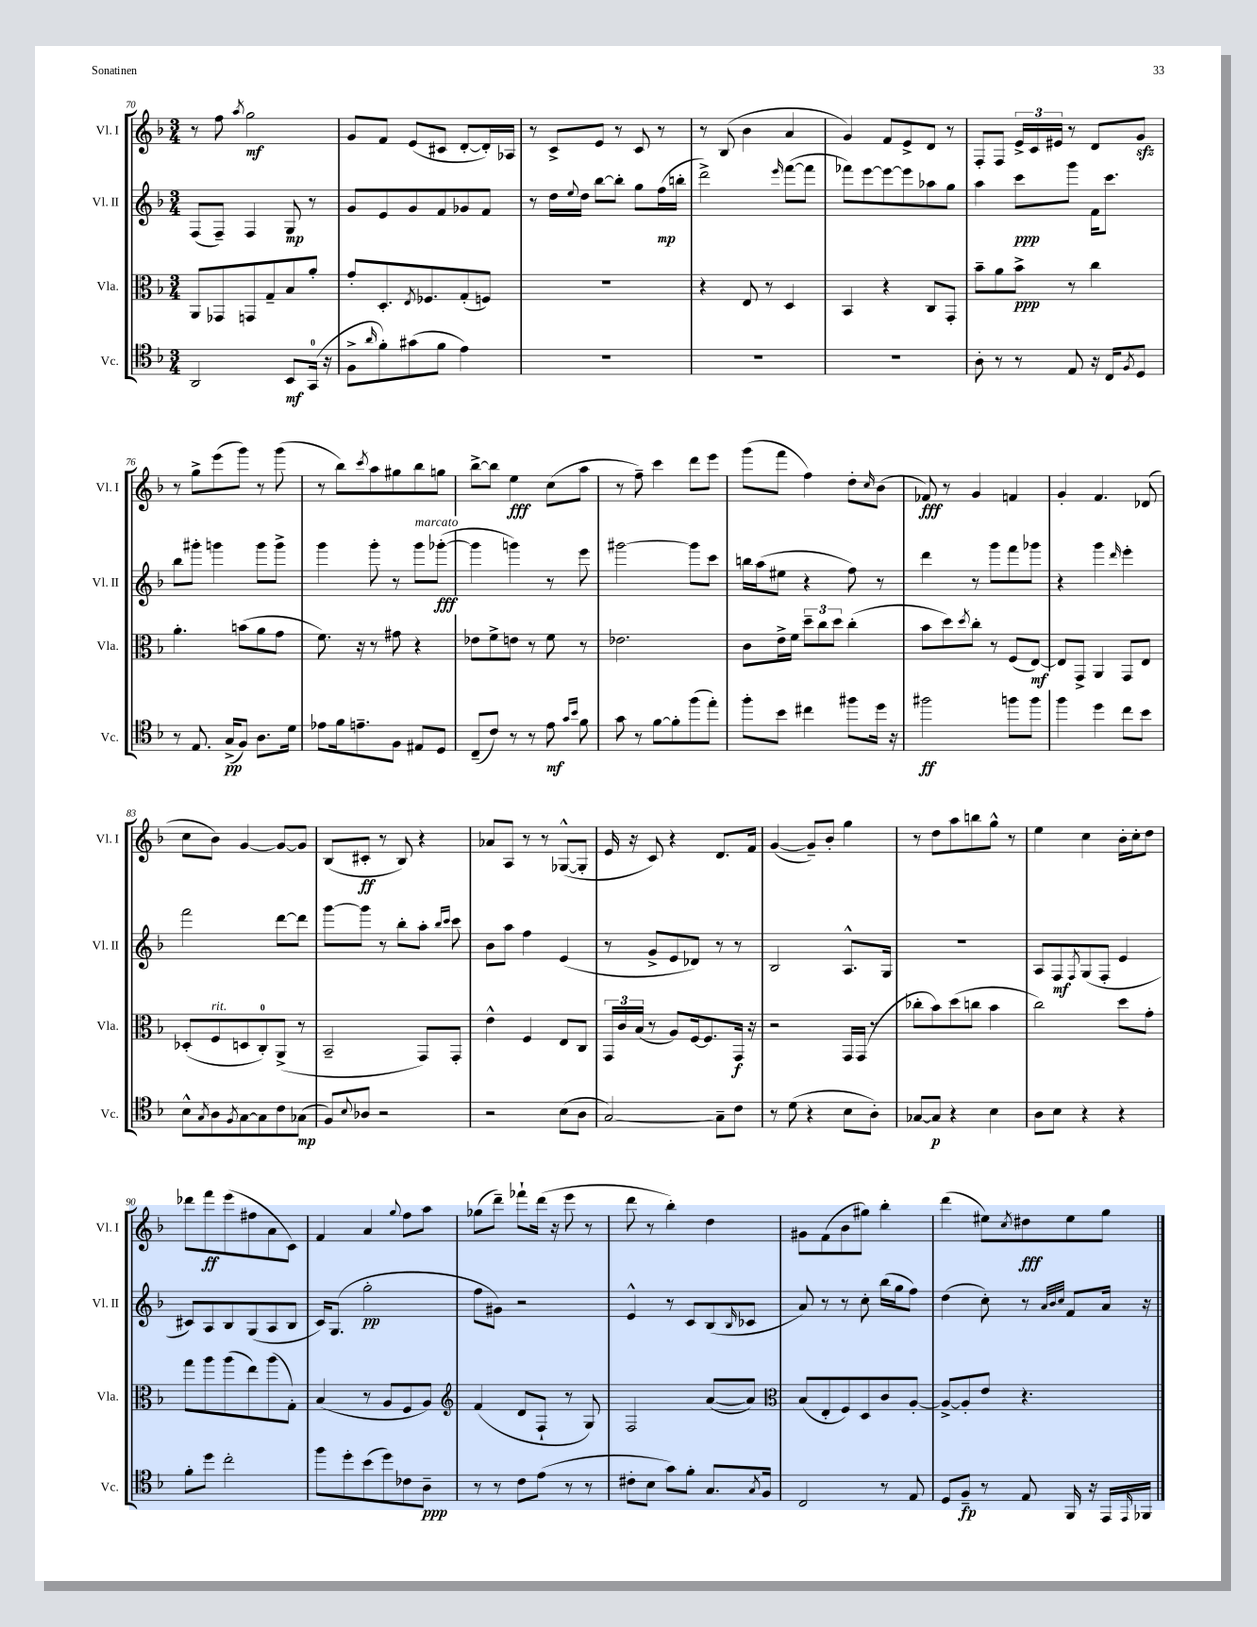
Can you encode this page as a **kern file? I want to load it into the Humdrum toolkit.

**kern	**kern	**kern	**kern
*staff4	*staff3	*staff2	*staff1
*clefC4	*clefC3	*clefG2	*clefG2
*k[b-]	*k[b-]	*k[b-]	*k[b-]
*M3/4	*M3/4	*M3/4	*M3/4
2AA	8AA	(8F	8r
.	8GG-	8F~)	8ff
.	.	.	8qaa
.	8GG	4F	2gg
.	8G~	.	.
8BB-	8B-	8G	.
(16GG	8a'	8r	.
16r	.	.	.
=	=	=	=
8F^	8g'	8g	8g
16qqa	.	.	.
8f')	8.D'	8e	8f
(8g#	.	8g	(8e
.	8qE	.	.
.	8.F-	.	.
8f	.	8f	8c#
4e)	(8G'	8g-	[8d'
.	8F)	8f	16d'])
.	.	.	16A-
=	=	=	=
2.r	2.r	8r	8r
.	.	16dd	8c^
.	.	8qqee	.
.	.	16dd	.
.	.	[8bb-	8e
.	.	8bb-']	8r
.	.	8gg	8c
.	.	(16ff	8r
.	.	16bb'	.
=	=	=	=
2.r	4r	2ddd^)	8r
.	.	.	(8B-
.	8E	.	4b-
.	8r	.	.
.	.	16qqeee	.
.	4D	([8fff	4a
.	.	8fff]	.
=	=	=	=
2.r	4BB-	8fff-)	4g)
.	.	[8eee	.
.	4r	8eee_	8f
.	.	8eee]	8e^
.	8C	8aa-	8d
.	8GG'	8gg	8r
=	=	=	=
8A'	8b-~	4aa	8F'
8r	8a	.	8F
8r	8b-^	8ccc	24e^
.	.	.	24c
.	.	.	24e#
8E	8r	8ggg	8r
16r	4cc	16f	8d
16C	.	8.ccc	.
8qF	.	.	.
8D	.	.	8g
=	=	=	=
8r	4.a'	8bb-	8r
8.E	.	8ggg#'	8gg^
.	.	4ggg	(8eee
(16G^	.	.	.
8F)	(8b	.	8ggg)
8.A	8a	8ggg	8r
.	8g	8ggg^	(8ggg
16d	.	.	.
=	=	=	=
8e-	8.f)	4ggg	8r
16f	.	.	8bb-)
8.e~	16r	.	.
.	.	.	8qccc
.	8r	8ggg'	8aa
8F	8g#	8r	8gg#
8E#	4r	8ggg	8bb-
8D	.	([8ggg-'	8gg
=	=	=	=
(8C~	8e-	4ggg-]	[8bb-^
8c)	8f^	.	8bb-]
8r	8e	4ggg)	4ee
8r	8r	.	.
8e	8f	8r	(8cc
16qqg	.	.	.
16qqb-	.	.	.
8f	8r	8eee	8aa
=	=	=	=
8g	2.e-	[2ggg#	8r
8r	.	.	8ff~)
[8f	.	.	4ccc
8f']	.	.	.
(8ff	.	8ggg#]	8ddd
8ee')	.	8ccc	8eee
=	=	=	=
8ff'	8c	16bb	(8ggg
.	.	(16aa	.
8b-	16e^	8ee#	8fff
.	16f	.	.
4cc#	12dd~	4r	4ff)
.	12cc	.	.
.	12dd	.	.
8ff#	(4cc'	8ff)	8dd'
.	.	.	16qqcc
16dd	.	8r	(8b-
16r	.	.	.
=	=	=	=
2ff#	8b-	4ddd	8f-)
.	8dd)	.	8r
.	8qdd	.	.
.	8cc'	8r	4g
.	8r	8ggg	.
8ff	(8F	8fff	4f
8ff	[8E)	8ggg-	.
=	=	=	=
4ff	8E]	4r	4g'
.	8GG^	.	.
4dd	4AA	4ggg	4.f
.	.	16qqddd	.
8cc	8GG	4eee'	.
8b-	8E	.	(8d-
=	=	=	=
8B-^^	(8D-'	2fff	8cc
8qG	.	.	.
8A	8F	.	8b-)
8qF	.	.	.
[8G	8D	.	[4g
8G]	8C')	.	.
8c	(8AA^	[8ddd	8g_
(8G-	8r	8ddd]	8g]
=	=	=	=
8F)	2BB-~	[8ggg	(8B-
8qqB-	.	.	.
8A-	.	8ggg]	8c#'
2r	.	8r	8r
.	.	8bb-'	8B-)
.	8GG)	8aa'	4r
.	.	16qqbb-	.
.	.	16qqccc	.
.	8GG'	8ccc	.
=	=	=	=
2r	4e^^	8b-	8a-
.	.	8aa	8A
.	4F	4ff	8r
.	.	.	8r
(8B-	8E	(4e	([8G-^^
8A	8C	.	8G-']
=	=	=	=
[2G)	24GG	8r	16e
.	24c	.	.
.	.	.	16r
.	(24B-	.	.
.	8r	8g^	8c)
.	8A)	8e	4r
.	[16F	8d-)	.
.	8.F]	.	.
8G~]	.	8r	8.d
8c	16GG	8r	.
.	16r	.	16f
=	=	=	=
8r	2r	2B-	([4g
(8d	.	.	.
4r	.	.	8g~])
.	.	.	8b-'
8B-	16GG	8.A^^	4gg
.	(16GG	.	.
8A')	8r	.	.
.	.	16G	.
=	=	=	=
[8G-	8cc-'	2.r	8r
8G-]	8b-)	.	8dd
4r	(8dd	.	8aa
.	8cc	.	8bb
4B-	4b-	.	8gg^^
.	.	.	8r
=	=	=	=
8A	2cc)	8A	4ee
8B-	.	8F	.
.	.	8qF	.
4r	.	(8G	4cc
.	.	8F'	.
4r	8dd	4e	16b-'
.	.	.	16cc'
.	8g'	.	8dd
=	=	=	=
8f'	8gg	8c#)	8ddd-
8dd	8aa	8A	8fff
2cc'	(8aa	8B-	(8eee
.	8ee)	(8G	8ff#
.	(8aa	8A	8a
.	8G')	8B-	8c)
=	=	=	=
8ff	(4B-	16c)	4f
.	.	(8.G	.
8dd'	.	.	.
(8b-	8r	2gg'	4a
8dd)	8A	.	.
.	.	.	8qqgg
8c-	8F	.	8ff
8A~	8A)	.	8aa
=	=	=	=
*	*clefG2	*	*
8r	(4f	8ff	(8gg-
8r	.	8g#)	8ddd~)
8c	8d	2r	8fff-`
(8e	8F`	.	(16ddd
.	.	.	16r
8r	8r	.	8eee
8r	8G)	.	8r
=	=	=	=
8c#'	2F	4e^^	8ddd
8B-	.	.	8r
8g)	.	8r	4bb-')
8f'	.	8c	.
8.G	([8a	(8B-	4dd
.	.	16qqB-	.
.	8a])	8c-	.
8qG	.	.	.
16F	.	.	.
=	=	=	=
*	*clefC3	*	*
2C	(8B-	8a)	8g#
.	8E'	8r	(8f
.	8F)	8r	8b-
.	8D	8cc'	8gg#)
8r	8c	(16bb-	4bb-'
.	.	16gg	.
8E	[8A'	8ff)	.
=	=	=	=
8D	8A^_	(4dd	(4ddd
8F~	8A']	.	.
8r	8e	8cc')	8ee#)
.	.	.	8qcc
8E	4.r	8r	8dd#
.	.	32qqa	.
.	.	32qqb-	.
.	.	32qqcc	.
16FF	.	8f	8ee#
16r	.	.	.
16EE	.	16a	8gg
16qqEE	.	.	.
16FF-	.	16r	.
==	==	==	==
*-	*-	*-	*-
